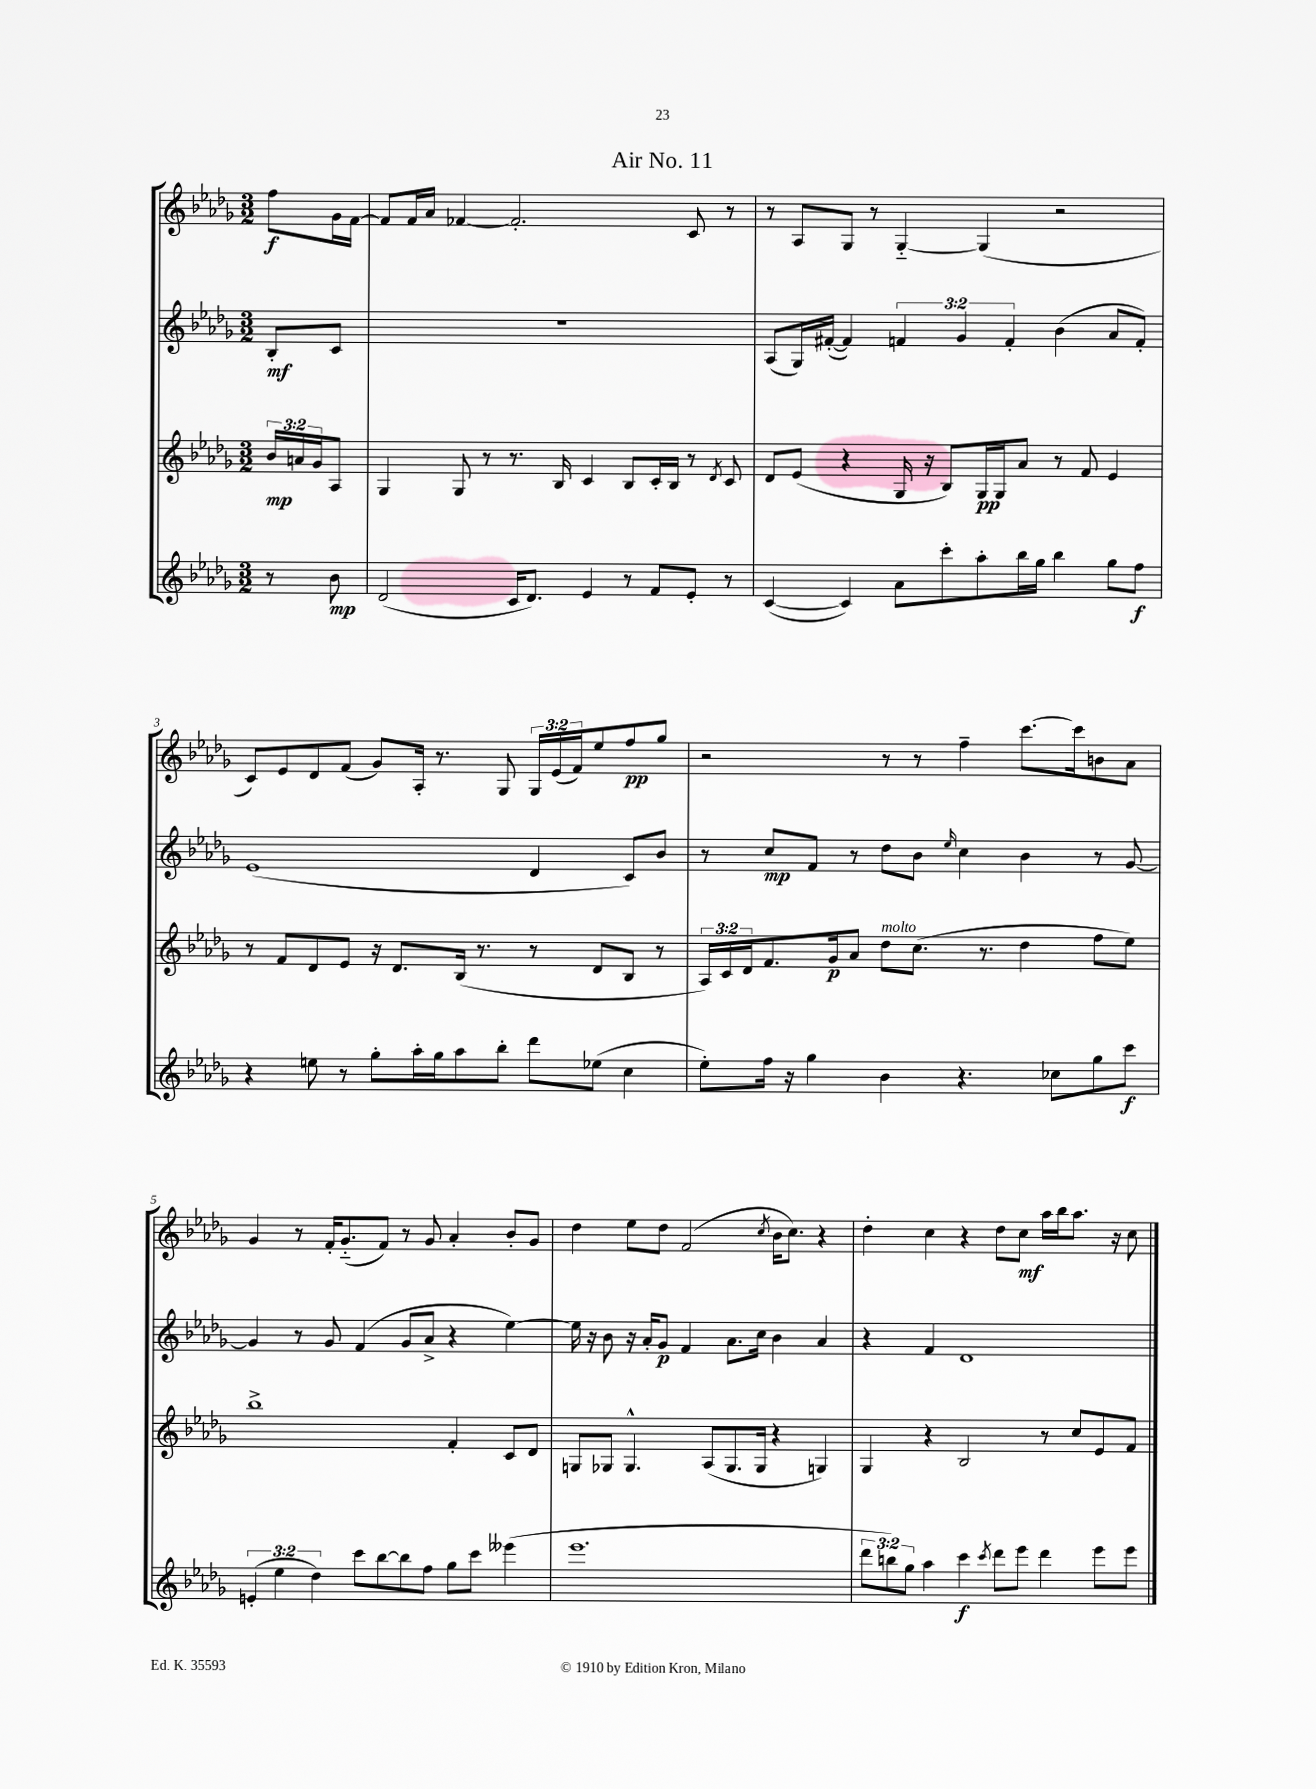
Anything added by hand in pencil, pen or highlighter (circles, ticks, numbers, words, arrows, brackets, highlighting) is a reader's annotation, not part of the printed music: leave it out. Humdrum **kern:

**kern	**kern	**kern	**kern
*staff4	*staff3	*staff2	*staff1
*clefG2	*clefG2	*clefG2	*clefG2
*k[b-e-a-d-g-]	*k[b-e-a-d-g-]	*k[b-e-a-d-g-]	*k[b-e-a-d-g-]
*M3/2	*M3/2	*M3/2	*M3/2
8r	24b-	8B-'	8ff
.	24a	.	.
.	24g-	.	.
8b-	8A-	8c	16g-
.	.	.	[16f
=	=	=	=
(2d-	4G-	1.r	8f]
.	.	.	16f
.	.	.	16a-
.	8G-	.	[4f-
.	8r	.	.
16c	8.r	.	2.f-']
8.d-)	.	.	.
.	16B-	.	.
4e-	4c	.	.
8r	8B-	.	.
8f	16c'	.	.
.	16B-	.	.
8e-'	8r	.	8c
.	8qd-	.	.
8r	8c	.	8r
=	=	=	=
([4c	8d-	(8A-	8r
.	(8e-	16G-)	8A-
.	.	([16f#'	.
4c])	4r	4f#])	8G-
.	.	.	8r
8a-	16G-	6f	[4G-'~
.	16r	.	.
8ccc'	8B-)	.	.
.	.	6g-	.
8aa-'	16G-	.	(4G-]
.	16G-	.	.
.	.	6f'	.
16bb-	8a-	.	.
16gg-	.	.	.
4bb-	8r	(4b-	2r
.	8f	.	.
8gg-	4e-	8a-	.
8ff	.	8f')	.
=	=	=	=
4r	8r	(1e-	8c)
.	8f	.	8e-
8ee	8d-	.	8d-
8r	8e-	.	(8f
8gg-'	16r	.	8g-)
.	8.d-	.	.
16aa-'	.	.	16A-'
16gg-	.	.	8.r
8aa-	(16B-	.	.
.	8.r	.	.
8bb-'	.	.	8G-
8ddd-	8r	4d-	24G-
.	.	.	(24e-
.	.	.	24f)
(8ee-	8d-	.	8ee-
4cc	8B-	8c)	8ff
.	8r	8b-	8gg-
=	=	=	=
8ee-')	24A-)	8r	2r
.	24c	.	.
.	24d-	.	.
16ff	8.f	8cc	.
16r	.	.	.
4gg-	.	8f	.
.	16g-	.	.
.	8a-	8r	.
4b-	8dd-	8dd-	8r
.	(8.cc	8b-	8r
.	.	16qqee-	.
4.r	.	4cc	4ff~
.	8.r	.	.
.	4dd-	4b-	[8.ccc
8cc-	.	.	.
.	.	.	16ccc]
8gg-	8ff	8r	8b
8ccc	8ee-)	[8g-	8a-
=	=	=	=
(6e'	1bb-^	4g-]	4g-
6ee-	.	.	.
.	.	8r	8r
6dd-)	.	.	.
.	.	8g-	16f'
.	.	.	(8.g-'~
8ccc	.	(4f	.
[8bb-	.	.	8f)
8bb-]	.	8g-	8r
8ff	.	8a-^	8g-
8gg-	4f'	4r	4a-'
8ccc	.	.	.
(4eee--	8c	[4ee-)	8b-'
.	8d-	.	8g-
=	=	=	=
1.eee-	8G	16ee-]	4dd-
.	.	16r	.
.	8G-	8b-	.
.	4.G-^^	16r	8ee-
.	.	16a-'	.
.	.	8g-	8dd-
.	.	4f	(2f
.	(8A-	.	.
.	8.G-	8.a-	.
.	16G-	16cc	.
.	.	.	8qcc
.	4r	4b-	16b-
.	.	.	8.cc)
.	4G)	4a-	4r
=	=	=	=
12ddd-	4G-	4r	4dd-'
12bb)	.	.	.
12gg-	.	.	.
4aa-	4r	4f	4cc
4ccc	2B-	1d-	4r
8qccc	.	.	.
8ddd-	.	.	8dd-
8eee-	.	.	8cc
4ddd-	8r	.	16aa-
.	.	.	16bb-
.	8cc	.	8.aa-
8eee-	8e-	.	.
.	.	.	16r
8eee-	8f	.	8cc
==	==	==	==
*-	*-	*-	*-
